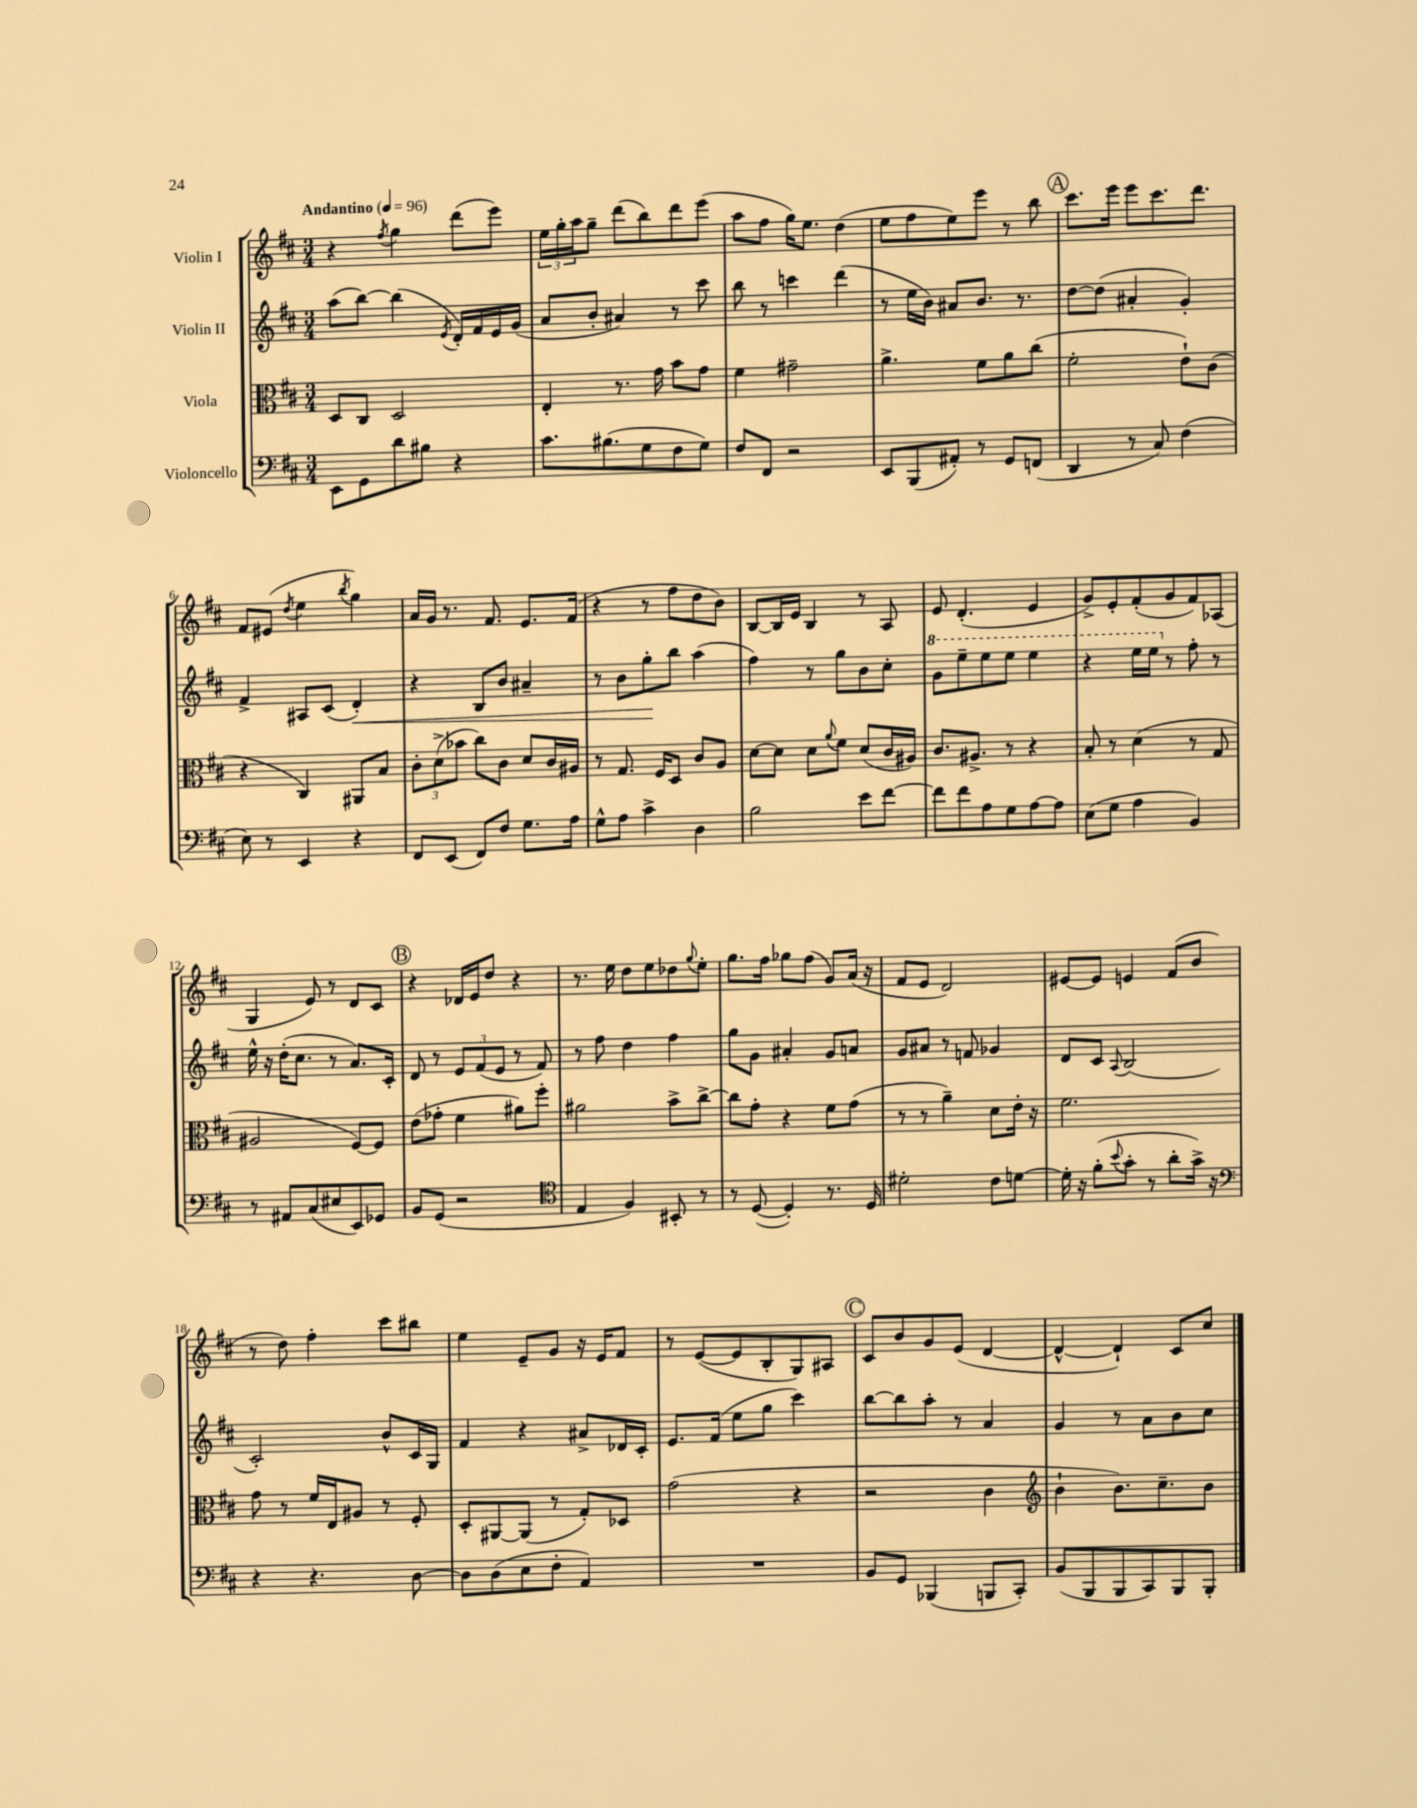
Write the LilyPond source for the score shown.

<<
\new StaffGroup <<
\new Staff = "s0" \with { instrumentName = "Violin I" } {
    \clef treble \key d \major \numericTimeSignature \time 3/4 \tempo "Andantino" 4 = 96
    r4 \acciaccatura { fis''8 } g''4 d'''8( e'''8) |
    \tuplet 3/2 { e''16 g''16-. a''16 } g''8-- d'''8( b''8) d'''8 e'''8( |
    a''8 fis''8 g''16) e''8. d''4( |
    e''8 fis''8 e''8) e'''8 r8 b''8 |
    \mark \markup { \circle "A" } cis'''8. e'''16 e'''8 cis'''8. d'''8. |
    fis'8 eis'8( \acciaccatura { d''8 } e''4 \acciaccatura { b''8 } g''4) |
    a'16 g'16 r8. fis'8. e'8. fis'16( |
    r4 r8 fis''8 d''8 b'8) |
    b8~ b16 e'16 b4 r8 a8 |
    e'8 d'4.-.( e'4 |
    g'8->) e'8-. fis'8-.( g'8 fis'8) aes8( |
    g4 e'8) r8 d'8 cis'8 |
    \mark \markup { \circle "B" } r4 des'16 e'16 d''8 r4 |
    r8. e''16 d''8 e''8 des''8 \appoggiatura { g''8 } e''8-. |
    g''8. fis''16 ges''8 fis''8( g'8) a'16( r16 |
    fis'8 e'8 d'2) |
    eis'8~ eis'8 e'4 fis'8( b'8 |
    r8 d''8) fis''4-. cis'''8 bis''8 |
    e''4 e'8-- g'8 r16 e'16 fis'8 |
    r8 e'8~( e'8 b8-. g8) ais8 |
    \mark \markup { \circle "C" } cis'8 b'8 g'8 e'8( d'4~ |
    d'4~-^ d'4-!) cis'8 cis''8 \bar "|." |
}
\new Staff = "s1" \with { instrumentName = "Violin II" } {
    \clef treble \key d \major \numericTimeSignature \time 3/4
    a''8( b''8~) b''4( \acciaccatura { e'8 } d'16-.) fis'16 e'16 g'16( |
    a'8 b'8-. ais'4) r8 cis'''8 |
    b''8 r8 c'''4 d'''4( |
    r8 e''16 b'16) ais'8 b'8. r8. |
    \mark \markup { \circle "A" } d''8~ d''8( ais'4-. g'4-.) |
    fis'4-> ais8 cis'8( d'4-.\<) |
    r4 b8 b'8 ais'4-- |
    r8 b'8 g''8-.\! b''8 a''4( |
    fis''4) r8 g''8 b'8 cis''8-. |
    \ottava #1 g''8 e'''8-- e'''8 e'''8 e'''4 |
    r4 e'''16 e'''16 \ottava #0 r8 fis''8-. r8 |
    e''16-^ r16 d''16-.( cis''8. r8 a'8.) cis'16-. |
    \mark \markup { \circle "B" } d'8 r8 \tuplet 3/2 { e'8 fis'8( e'8 } r8 fis'8) |
    r8 fis''8 d''4 fis''4 |
    g''8 g'8 ais'4-. g'8 a'8 |
    g'8 ais'8 r8 f'8 ges'4 |
    d'8 cis'8 \appoggiatura { a8 } b2( |
    cis'2-.) b'8-^ cis'16 g16 |
    fis'4 r4 ais'8-> des'16 cis'16-. |
    e'8. fis'16( e''8 g''8 cis'''4) |
    \mark \markup { \circle "C" } b''8~ b''8 a''8-. r8 a'4 |
    g'4 r8 a'8 b'8 cis''8 \bar "|." |
}
\new Staff = "s2" \with { instrumentName = "Viola" } {
    \clef alto \key d \major \numericTimeSignature \time 3/4
    d8 cis8 d2 |
    e4-. r8. g'16 b'8 g'8 |
    fis'4 gis'2-- |
    a'4.-> fis'8 a'8 cis''8( |
    \mark \markup { \circle "A" } fis'2-. e'8-!) cis'8( |
    r4 cis4) ais,8 b8 |
    \tuplet 3/2 { cis'8-. d'8->( bes'8 } cis''8) cis'8 d'8 cis'16 ais16 |
    r8 g8. fis16 d8 cis'8 a8 |
    d'8~ d'8 d'8 \appoggiatura { a'8 } fis'8 d'8( cis'16 ais16) |
    cis'8. ais8.-> r8 r4 |
    b8-. r8 d'4( r8 g8 |
    ais2 fis8~) fis8 |
    \mark \markup { \circle "B" } e'8( ges'8-. fis'4 ais'8) fis''8-. |
    ais'2 b'8-> cis''8~-> |
    cis''8 g'8-. r4 fis'8 g'8( |
    r8 r8 a'4--) d'8 e'16-. r16 |
    fis'2. |
    g'8 r8 fis'16 e16 ais8 r8 fis8-. |
    d8-. ais,8~ ais,8( r8 g8-.) des8 |
    g'2( r4 |
    \mark \markup { \circle "C" } r2 cis'4 |
    \clef treble b'4-! b'8.) cis''8.-- b'8 \bar "|." |
}
\new Staff = "s3" \with { instrumentName = "Violoncello" } {
    \clef bass \key d \major \numericTimeSignature \time 3/4
    e,8 g,8 d'8 bis8 r4 |
    cis'8. bis8.( g8 fis8 g8) |
    fis8 fis,8 r2 |
    e,8 b,,8( ais,8-.) r8 g,8 f,8( |
    \mark \markup { \circle "A" } d,4 r8 cis8) fis4( |
    e8) r8 e,4 r4 |
    fis,8 e,8( fis,8) fis8 g8. a16 |
    g8-^ a8 cis'4-> d4 |
    b2 e'8 fis'8~ |
    fis'8 fis'8 a8 g8 a8~ a8 |
    e8( g8 a4 b,4) |
    r8 ais,8 cis8( eis8 e,8) ges,8 |
    \mark \markup { \circle "B" } b,8 g,8( r2 |
    \clef tenor e4 fis4) bis,8-. r8 |
    r8 d8~( d4-.) r8. d16 |
    dis'2-. cis'8 d'8~ |
    d'16-. r16 fis'8-.( \appoggiatura { b'8 } g'8-. r8 a'8-. g'16->) r16 |
    \clef bass r4 r4. d8~ |
    d8 d8( e8 fis8-. a,4) |
    R2. |
    \mark \markup { \circle "C" } b,8 g,8 bes,,4( b,,8 cis,8-.) |
    b,8( b,,8 b,,8 cis,8) b,,8 b,,8-. \bar "|." |
}
>>
>>
